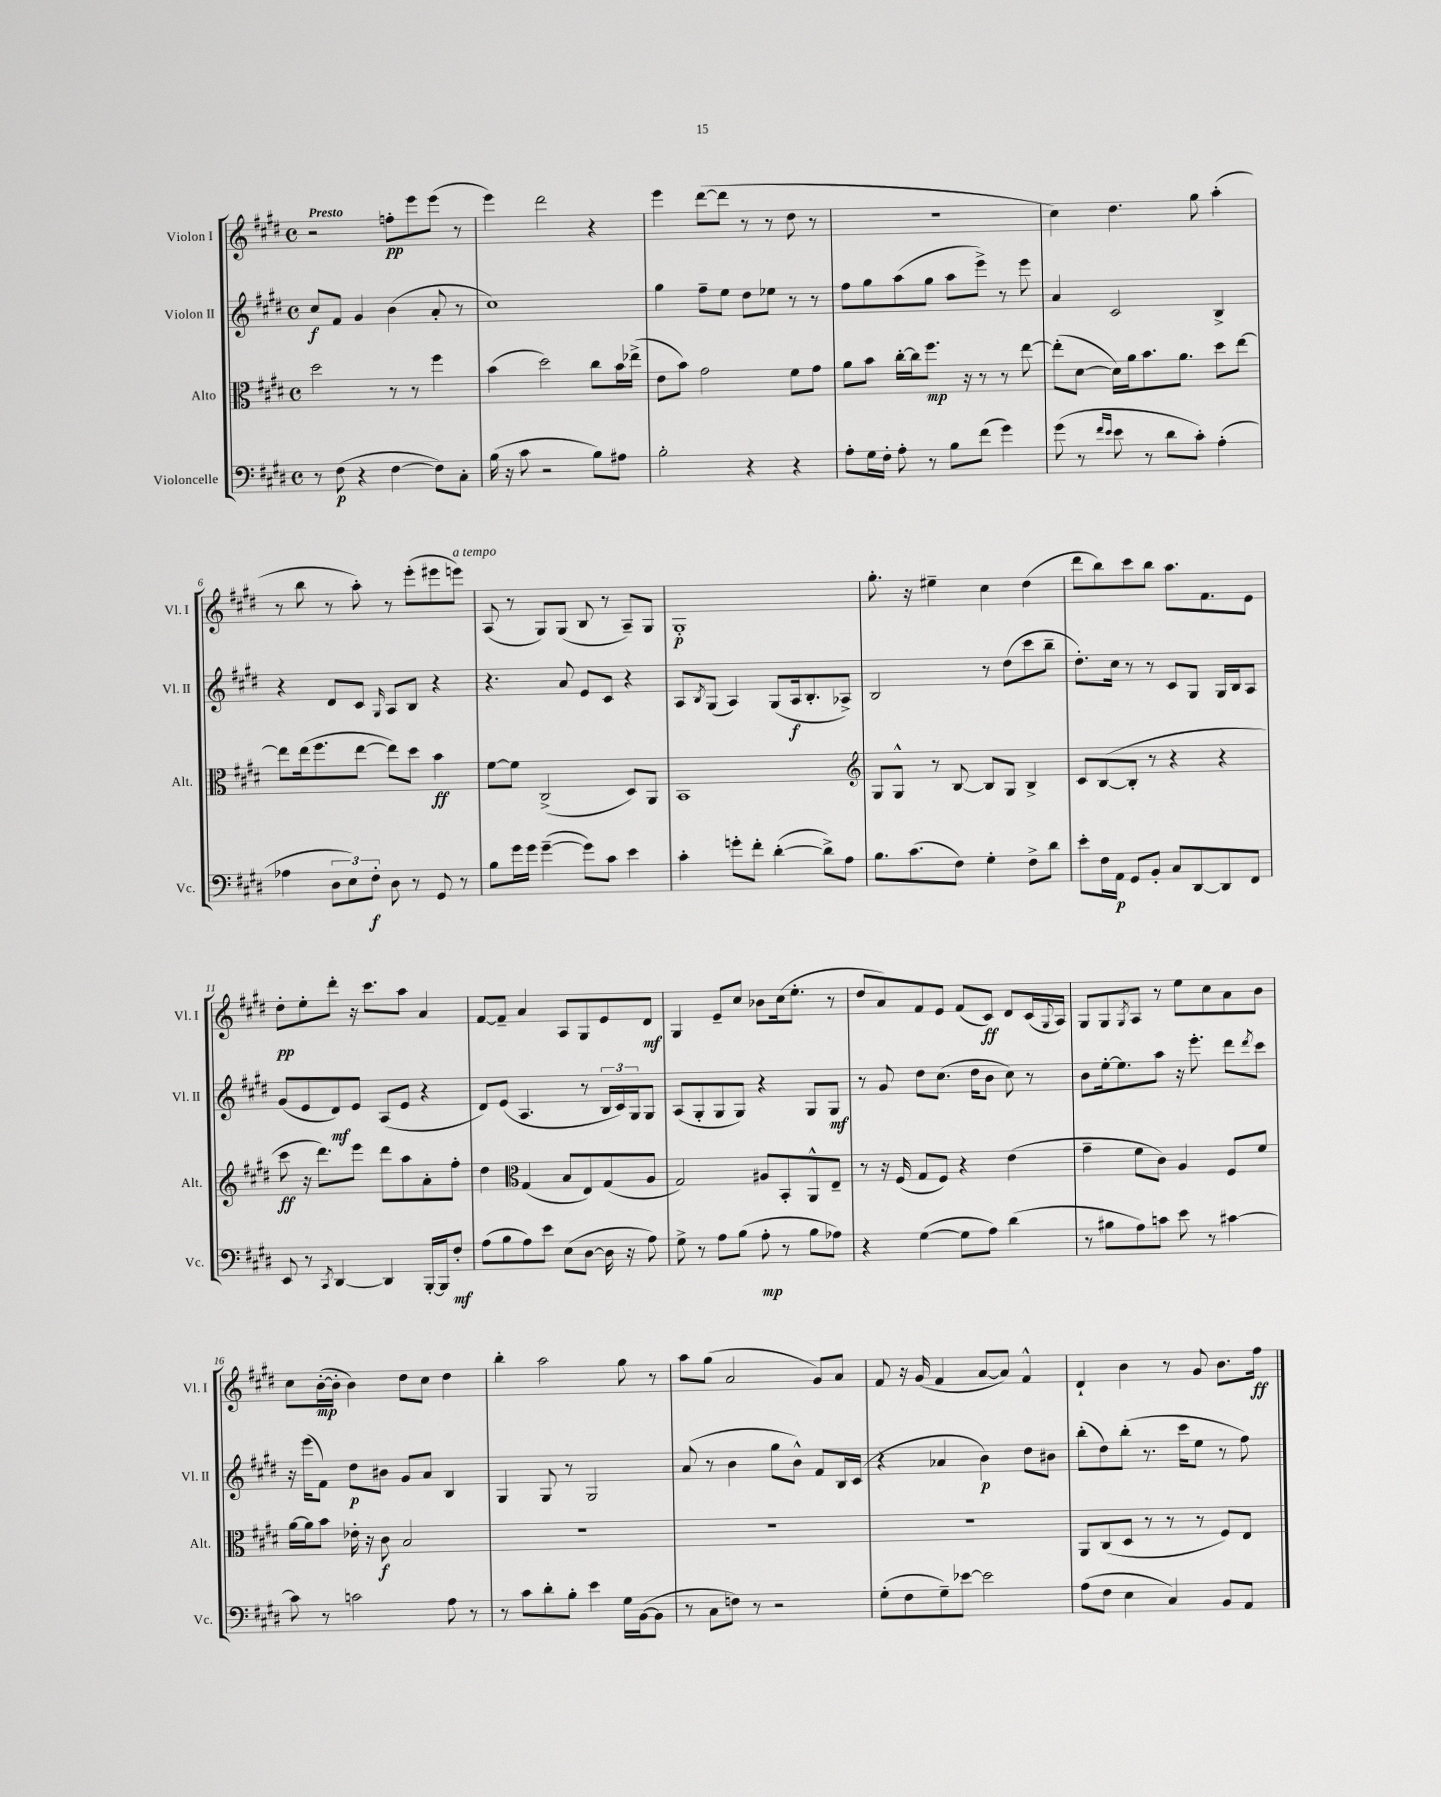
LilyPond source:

<<
\new StaffGroup <<
\new Staff = "s0" \with { instrumentName = "Violon I" shortInstrumentName = "Vl. I" } {
    \clef treble \key e \major \defaultTimeSignature \time 4/4 \tempo "Presto"
    r2 f''8-.\pp e'''8 e'''8( r8 |
    e'''4) dis'''2 r4 |
    e'''4 dis'''8~( dis'''8 r8 r8 dis''8 r8 |
    R1 |
    cis''4) dis''4. gis''8 a''4-.( |
    r8 b''8 r8 a''8-.) r8 e'''8-.( eis'''8 e'''8^\markup { \italic "a tempo" }) |
    a8( r8 gis8) gis8( b8 r8 a8--) gis8 |
    gis1-.\p |
    gis''8.-. r16 eis''4-- cis''4 dis''4( |
    dis'''8 b''8) cis'''8 b''8 a''8. fis'8. e'8 |
    dis''8-.\pp e''8-. dis'''8-. r16 cis'''8. a''8 a'4 |
    fis'8~ fis'8-- a'4 a8 gis8 e'8 dis'8\mf |
    gis4 e'8-- cis''8 bes'8 cis''16( e''8.-. r8 |
    dis''8 a'8) fis'8 e'8 fis'8( cis'8\ff) dis'8 cis'16( \appoggiatura { gis8 } a16) |
    gis8 gis8 \acciaccatura { gis8 } a8 r8 e''8 cis''8 a'8 b'8 |
    cis''8 b'16~-.\mp( b'16-. b'4) dis''8 cis''8 dis''4 |
    b''4-. a''2 gis''8 r8 |
    a''8 gis''8( a'2 gis'8) a'8 |
    fis'8 r16 gis'16( fis'4 a'8~ a'8) fis'4-^ |
    dis'4-! b'4 r8 gis'8 b'8. fis''16\ff \bar "|." |
}
\new Staff = "s1" \with { instrumentName = "Violon II" shortInstrumentName = "Vl. II" } {
    \clef treble \key e \major \defaultTimeSignature \time 4/4
    cis''8\f fis'8 gis'4 b'4( a'8-. r8 |
    cis''1) |
    gis''4 fis''8-- e''8 dis''8 ees''8 r8 r8 |
    fis''8 gis''8 a''8( gis''8 a''8 e'''8->) r8 e'''8 |
    a'4 cis'2 b4-> |
    r4 dis'8 cis'8 \grace { gis16 } a8 b8 r4 |
    r4. a'8 e'8 cis'8 r4 |
    a8 \acciaccatura { b8 } gis8( a4) gis8( a16\f b8.-. aes8->) |
    b2 r8 dis''8( cis'''8 b''8-- |
    dis''8.-.) cis''16 r8 r8 cis'8 gis8 gis16 b16 a8 |
    gis'8( e'8 dis'8\mf) e'8 a8( e'8 r4 |
    dis'8) e'8( a4. r8 \tuplet 3/2 { b16 cis'16) gis16 } gis8 |
    a8( gis8-. gis8 gis8) r4 gis8 gis8\mf |
    r8 gis'8 dis''8 cis''8.( dis''16 b'8 cis''8) r8 |
    b'8 e''16~-. e''8. a''8 r16 e'''8.-. dis'''8 \acciaccatura { dis'''8 } cis'''8 |
    r16 e'''16( fis'8) dis''8\p bis'8 gis'8 a'8 b4 |
    gis4 gis8 r8 gis2 |
    a'8( r8 b'4 gis''8 b'8-^) fis'8 b16 cis'16( |
    r4 aes'4 b'4\p) dis''8 bis'8 |
    b''8-.( dis''8) b''8-.( r8. cis'''16 e''8 r8 fis''8) \bar "|." |
}
\new Staff = "s2" \with { instrumentName = "Alto" shortInstrumentName = "Alt." } {
    \clef alto \key e \major \defaultTimeSignature \time 4/4
    dis''2 r8 r8 fis''4 |
    b'4( dis''2) cis''8 b'16 ees''16->( |
    e'8 b'8) gis'2 fis'8 gis'8 |
    a'8 b'8 cis''16~-. cis''16 fis''8.\mp r16 r8 r8 e''8~ |
    e''8-.( dis'8~ dis'16) a'16 b'8. a'8. dis''8 e''8~ |
    e''8 e''16( fis''8. e''8~ e''8) dis''8 b'4\ff |
    fis'8~ fis'8 cis2->( dis8) a,8 |
    b,1 |
    \clef treble gis8 gis8-^ r8 b8~ b8 gis8 b4-> |
    cis'8 b8~( b8-. r8 r4 r4 |
    cis'''8\ff r16 dis'''8.) e'''8 dis'''8 a''8 a'8-. fis''8-. |
    dis''4 \clef alto gis4( b8 e8) gis8( a8 |
    gis2) ais8 b,8-. a,8-^ e8-- |
    r8 r16 fis16( gis8 fis8) r4 e'4( |
    gis'4-- fis'8 cis'8) a4 fis8 fis'8 |
    a'16~ a'16 b'8 ees'16-. r16 cis'8\f b2 |
    R1 |
    R1 |
    R1 |
    a,8 cis8( dis8 r8 r8 r8 fis8) e8 \bar "|." |
}
\new Staff = "s3" \with { instrumentName = "Violoncelle" shortInstrumentName = "Vc." } {
    \clef bass \key e \major \defaultTimeSignature \time 4/4
    r8 fis8\p( r4 fis4~ fis8) cis8-. |
    b16( r16 cis'8 r2 b8) ais8 |
    b2-. r4 r4 |
    a8-. gis16 fis16-. a8-. r8 b8 fis'8( gis'4) |
    gis'8( r8 \grace { fis'16 e'16 } e'8 r8 dis'8 cis'8-.) a4-.( |
    aes4 \tuplet 3/2 { dis8 e8) fis8-.\f } dis8 r8 gis,8 r8 |
    b8 gis'16 gis'16 gis'4~--( gis'8) cis'8 e'4 |
    cis'4-. g'8-. fis'8-. dis'4~-.( dis'8->) a8 |
    b8. cis'8.( fis8) gis4-. fis8-> dis'8 |
    e'8-. fis16 a,16\p gis,8 b,8-. cis8 dis,8~ dis,8 fis,8 |
    e,8 r8 \acciaccatura { cis,8 } dis,4~ dis,4 b,,16~-. b,,16 fis8-.\mf |
    a8( b8 a8) e'8 e8( dis8~ dis16 r16 a8) |
    gis8-> r8 a8 b8( a8-.\mp r8 b8 aes8) |
    r4 gis4~( gis8 a8) dis'4( |
    r8 bis8 a8) c'8 e'8 r8 cis'4~ |
    cis'8 r8 c'2 a8 r8 |
    r8 cis'8 dis'8-. b8-. e'4 gis16 b,16~( b,8 |
    r8 cis8 f8) r8 r2 |
    gis8-.( fis8 gis8--) ees'8~ ees'2 |
    a8( fis8 e4 cis4) b,8 a,8 \bar "|." |
}
>>
>>
